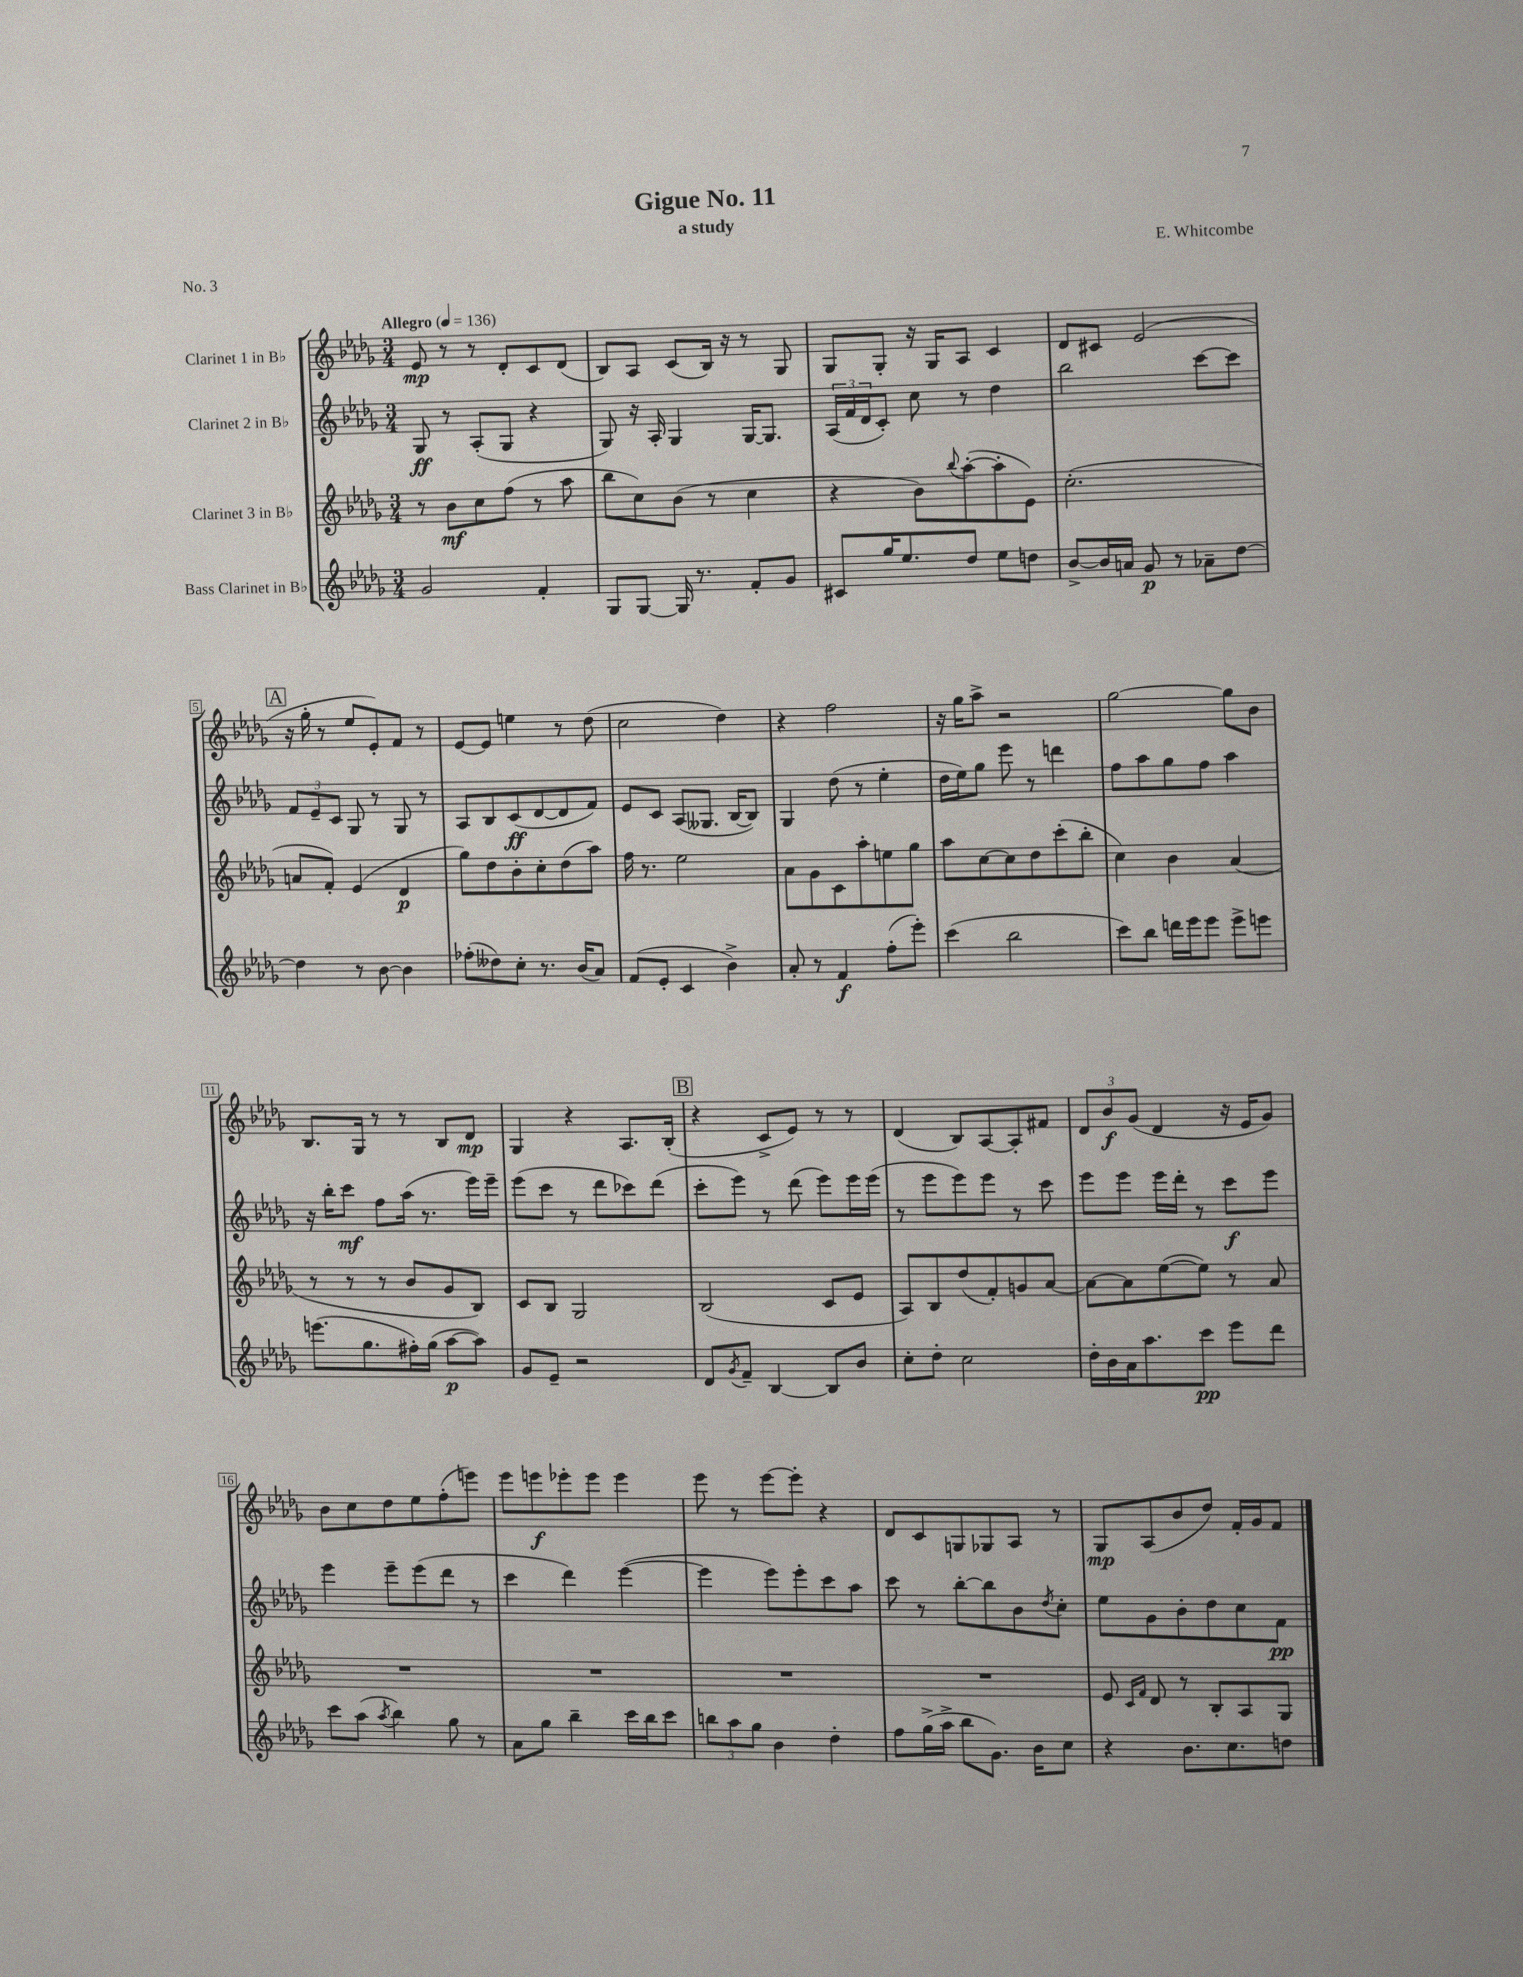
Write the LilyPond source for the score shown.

\header { title = "Gigue No. 11" composer = "E. Whitcombe" subtitle = "a study" piece = "No. 3" }
<<
\new StaffGroup <<
\new Staff = "s0" \with { instrumentName = "Clarinet 1 in Bb" } {
    \clef treble \key des \major \numericTimeSignature \time 3/4 \tempo "Allegro" 4 = 136
    ees'8\mp r8 r8 des'8-. c'8 des'8( |
    bes8) aes8 c'8( bes16) r16 r8 ges8 |
    ges8 ges8-. r16 ges16 aes8 c'4 |
    des'8 cis'8 ees'2( |
    \mark \markup { \box "A" } r16 ges''16-. r8 ees''8 ees'8-.) f'8 r8 |
    ees'8~ ees'8 e''4 r8 des''8( |
    c''2 des''4) |
    r4 f''2 |
    r16 ges''16 aes''8-> r2 |
    ges''2~ ges''8 bes'8 |
    bes8. ges16 r8 r8 bes8 des'8\mp |
    ges4 r4 aes8. bes16-.( |
    \mark \markup { \box "B" } r4 c'8-> ees'8) r8 r8 |
    des'4( bes8) aes8~ aes8-. fis'8 |
    \tuplet 3/2 { des'8 bes'8\f ges'8( } des'4 r16 ees'16 ges'8) |
    bes'8 c''8 des''8 ees''8 f''8-.( e'''8) |
    ees'''8 e'''8\f ees'''8-. ees'''8 ees'''4 |
    ees'''8 r8 ees'''8~ ees'''8-. r4 |
    des'8 c'8 g8 ges8 aes8 r8 |
    ges8\mp aes8( bes'8 des''8) f'16-. ges'16 f'8 \bar "|." |
}
\new Staff = "s1" \with { instrumentName = "Clarinet 2 in Bb" } {
    \clef treble \key des \major \numericTimeSignature \time 3/4
    ges8\ff r8 aes8-.( ges8 r4 |
    ges8) r16 aes16-. ges4 ges16~ ges8. |
    \tuplet 3/2 { aes16( f'16 des'16 } c'8-.) c''8 r8 des''4 |
    bes''2 c'''8~ c'''8 |
    \mark \markup { \box "A" } \tuplet 3/2 { f'8 ees'8-- c'8 } ges8 r8 ges8 r8 |
    aes8 bes8 c'8\ff( des'8~ des'8 f'8) |
    ees'8 c'8 aes8( geses8. bes16~ bes8) |
    ges4 des''8( r8 ees''4-. |
    des''16 ees''16) ges''8 ees'''8 r8 d'''4 |
    f''8 aes''8 ges''8 f''8 aes''4 |
    r16 bes''16-. c'''8\mf f''8 aes''16( r8. ees'''16) ees'''16-- |
    ees'''8( c'''8 r8 des'''8 ces'''8) des'''8( |
    \mark \markup { \box "B" } c'''8-. ees'''8) r8 des'''8( ees'''8) ees'''16 ees'''16( |
    r8 ees'''8 ees'''8) ees'''8 r8 c'''8 |
    ees'''8 ees'''8 ees'''16 des'''16-. r8 c'''8\f ees'''8 |
    ees'''4 ees'''8-- ees'''8( des'''8 r8 |
    c'''4 des'''4) ees'''4~( |
    ees'''4 ees'''8) ees'''8-. c'''8 aes''8 |
    c'''8 r8 bes''8~-. bes''8 bes'8 \acciaccatura { des''8 } c''8-. |
    ees''8 ges'8 bes'8-. des''8 c''8 f'8\pp \bar "|." |
}
\new Staff = "s2" \with { instrumentName = "Clarinet 3 in Bb" } {
    \clef treble \key des \major \numericTimeSignature \time 3/4
    r8 bes'8\mf c''8 f''8( r8 aes''8 |
    bes''8 c''8) bes'8( r8 c''4 |
    r4 bes'8) \appoggiatura { bes''8 } aes''8~-.( aes''8-. ees'8) |
    c''2.-.( |
    \mark \markup { \box "A" } a'8 f'8-.) ees'4( des'4\p |
    ges''8) des''8 bes'8-. c''8-. des''8( aes''8) |
    f''16 r8. ees''2 |
    aes'8 ges'8 c'8 aes''8-. e''8 ges''8 |
    aes''8 c''8~ c''8 des''8 c'''8-.( bes''8-. |
    c''4) bes'4 aes'4( |
    r8 r8 r8 bes'8 ges'8 bes8) |
    c'8 bes8 ges2 |
    \mark \markup { \box "B" } bes2( c'8 ees'8 |
    aes8) bes8 des''8( f'8-.) g'8 aes'8~ |
    aes'8~ aes'8 ees''8~( ees''8) r8 aes'8 |
    R2. |
    R2. |
    R2. |
    R2. |
    ees'8 \grace { c'16 f'16 } des'8 r8 bes8-. aes8 ges8 \bar "|." |
}
\new Staff = "s3" \with { instrumentName = "Bass Clarinet in Bb" } {
    \clef treble \key des \major \numericTimeSignature \time 3/4
    ges'2 f'4-. |
    ges8 ges8~ ges16 r8. f'8-. ges'8 |
    cis'8 ges''16 ees''8. des''8 ees''8 d''8 |
    bes'8~-> bes'16 a'16 ges'8\p r8 aes'8-- des''8~ |
    \mark \markup { \box "A" } des''4 r8 bes'8~ bes'4 |
    fes''8-.( deses''8) c''8-. r8. bes'16( aes'8) |
    f'8( ees'8-. c'4 bes'4->) |
    aes'8-. r8 f'4\f f''8-.( ees'''8-.) |
    c'''4( bes''2 |
    c'''8) bes''8 d'''16 ees'''16 ees'''8 ees'''8-> e'''8 |
    e'''8.( ges''8. fis''16-.) ges''16( aes''8~\p aes''8) |
    ges'8 ees'8-- r2 |
    \mark \markup { \box "B" } des'8 \acciaccatura { ges'8 } f'8-- bes4~ bes8 bes'8 |
    c''8-. des''8-. c''2 |
    des''16-. bes'16 aes'16 aes''8. c'''8\pp ees'''8 des'''8 |
    c'''8 aes''8( \acciaccatura { aes''8 } bes''4) ges''8 r8 |
    aes'8 ges''8 bes''4-- c'''16 bes''16 c'''8 |
    \tuplet 3/2 { b''8 aes''8 ges''8 } bes'4 des''4-. |
    f''8 ges''16->( aes''16-> bes''8 ges'8.) bes'16 c''8 |
    r4 bes'8. c''8. d''8 \bar "|." |
}
>>
>>
\layout { \context { \Score \override BarNumber.stencil = #(make-stencil-boxer 0.1 0.3 ly:text-interface::print) } }
